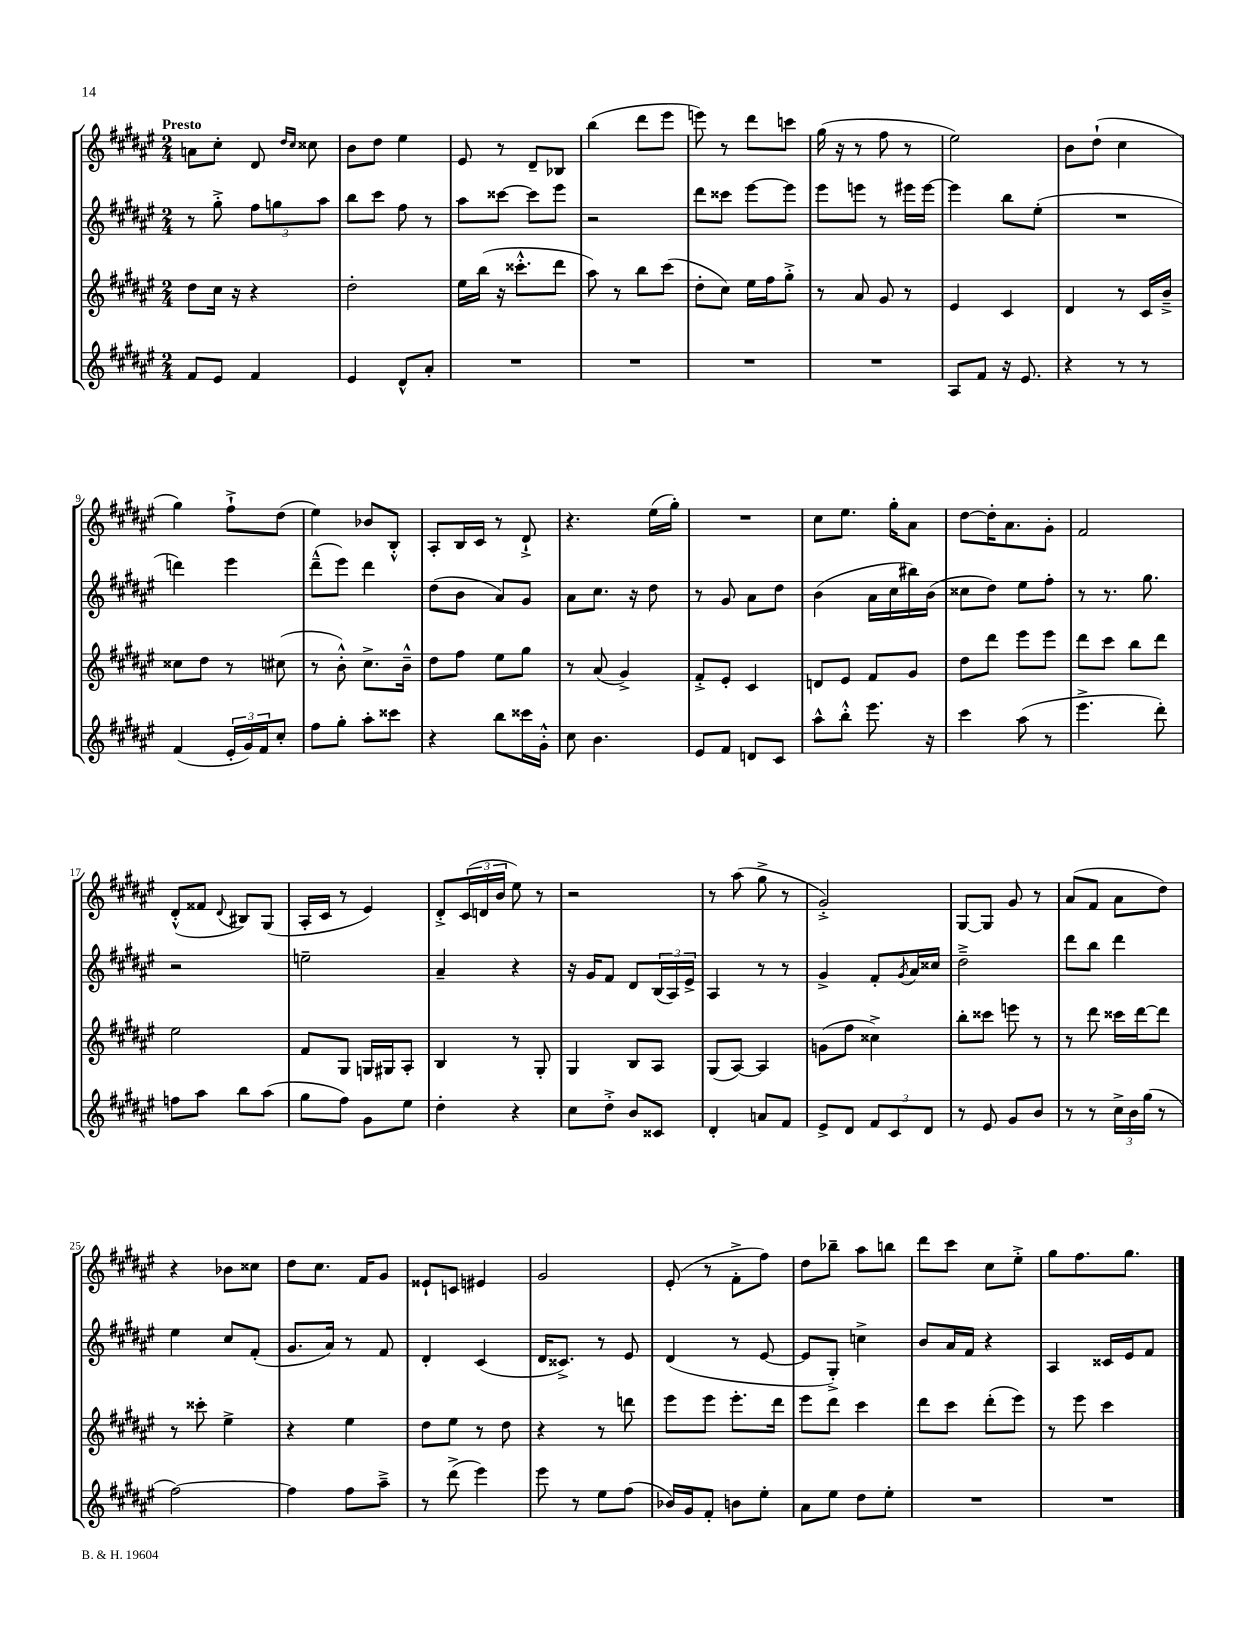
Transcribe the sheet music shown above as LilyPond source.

<<
\new StaffGroup <<
\new Staff = "s0" {
    \clef treble \key fis \major \numericTimeSignature \time 2/4 \tempo "Presto"
    a'8 cis''8-. dis'8 \grace { dis''16 cis''16 } cisis''8 |
    b'8 dis''8 eis''4 |
    eis'8 r8 dis'8-- bes8 |
    b''4( dis'''8 eis'''8 |
    e'''8) r8 dis'''8 c'''8 |
    gis''16( r16 r8 fis''8 r8 |
    eis''2) |
    b'8 dis''8-!( cis''4 |
    gis''4) fis''8-!-> dis''8( |
    eis''4) bes'8 b8-.-^ |
    ais8-. b16 cis'16 r8 dis'8-!-> |
    r4. eis''16( gis''16-.) |
    R2 |
    cis''8 eis''8. gis''16-. ais'8 |
    dis''8~ dis''16-. ais'8. gis'8-. |
    fis'2 |
    dis'8-.-^( fisis'8 \appoggiatura { dis'8 } bis8) gis8( |
    ais16-. cis'16 r8 eis'4) |
    dis'8-.-> \tuplet 3/2 { cis'16( d'16 b'16 } eis''8) r8 |
    r2 |
    r8 ais''8( gis''8-> r8 |
    gis'2-.->) |
    gis8~ gis8 gis'8 r8 |
    ais'8( fis'8 ais'8 dis''8) |
    r4 bes'8 cisis''8 |
    dis''8 cis''8. fis'16 gis'8 |
    eisis'8-! c'8 eis'4 |
    gis'2 |
    eis'8-.( r8 fis'8-.-> fis''8) |
    dis''8 bes''8-- ais''8 b''8 |
    dis'''8 cis'''8 cis''8 eis''8-.-> |
    gis''8 fis''8. gis''8. \bar "|." |
}
\new Staff = "s1" {
    \clef treble \key fis \major \numericTimeSignature \time 2/4
    r8 gis''8-.-> \tuplet 3/2 { fis''8 g''8 ais''8 } |
    b''8 cis'''8 fis''8 r8 |
    ais''8 cisis'''8~ cisis'''8 eis'''8 |
    r2 |
    dis'''8 cisis'''8 eis'''8~ eis'''8 |
    eis'''8 e'''8 r8 eis'''16 eis'''16~ |
    eis'''4 b''8 eis''8-.( |
    R2 |
    d'''4) eis'''4 |
    dis'''8---^( eis'''8) dis'''4 |
    dis''8( b'8 ais'8) gis'8 |
    ais'8 cis''8. r16 dis''8 |
    r8 gis'8 ais'8 dis''8 |
    b'4( ais'16 cis''16 bis''16) b'16( |
    cisis''8 dis''8) eis''8 fis''8-. |
    r8 r8. gis''8. |
    r2 |
    e''2-- |
    ais'4-- r4 |
    r16 gis'16 fis'8 dis'8 \tuplet 3/2 { b16( ais16) eis'16-> } |
    ais4 r8 r8 |
    gis'4-> fis'8-. \acciaccatura { gis'8 } ais'16 cisis''16 |
    dis''2---> |
    dis'''8 b''8 dis'''4 |
    eis''4 cis''8 fis'8-.( |
    gis'8. ais'16) r8 fis'8 |
    dis'4-. cis'4( |
    dis'16 cisis'8.->) r8 eis'8 |
    dis'4( r8 eis'8~ |
    eis'8 gis8-.->) c''4-> |
    b'8 ais'16 fis'16 r4 |
    ais4 cisis'16 eis'16 fis'8 \bar "|." |
}
\new Staff = "s2" {
    \clef treble \key fis \major \numericTimeSignature \time 2/4
    dis''8 cis''16 r16 r4 |
    dis''2-. |
    eis''16 b''16( r16 cisis'''8.-.-^ dis'''8 |
    ais''8) r8 b''8 cis'''8( |
    dis''8-. cis''8) eis''16 fis''16 gis''8-.-> |
    r8 ais'8 gis'8 r8 |
    eis'4 cis'4 |
    dis'4 r8 cis'16 b'16---> |
    cisis''8 dis''8 r8 cis''8( |
    r8 b'8-.-^) cis''8.-> b'16---^ |
    dis''8 fis''8 eis''8 gis''8 |
    r8 ais'8( gis'4->) |
    fis'8-.-> eis'8-. cis'4 |
    d'8 eis'8 fis'8 gis'8 |
    dis''8 dis'''8 eis'''8 eis'''8 |
    dis'''8 cis'''8 b''8 dis'''8 |
    eis''2 |
    fis'8 gis8 g16 gis16 ais8-. |
    b4 r8 gis8-. |
    gis4 b8 ais8 |
    gis8( ais8~) ais4 |
    g'8( fis''8 cisis''4->) |
    b''8-. cisis'''8 e'''8 r8 |
    r8 dis'''8 cisis'''16 dis'''16~ dis'''8 |
    r8 cisis'''8-. eis''4-> |
    r4 eis''4 |
    dis''8 eis''8 r8 dis''8 |
    r4 r8 d'''8 |
    eis'''8 eis'''8 eis'''8.-. dis'''16 |
    eis'''8 dis'''8 cis'''4 |
    dis'''8 cis'''8 dis'''8-.( eis'''8) |
    r8 eis'''8 cis'''4 \bar "|." |
}
\new Staff = "s3" {
    \clef treble \key fis \major \numericTimeSignature \time 2/4
    fis'8 eis'8 fis'4 |
    eis'4 dis'8-^ ais'8-. |
    R2 |
    R2 |
    R2 |
    R2 |
    ais8 fis'8 r16 eis'8. |
    r4 r8 r8 |
    fis'4( \tuplet 3/2 { eis'16-. gis'16) fis'16 } cis''8-. |
    fis''8 gis''8-. ais''8-. cisis'''8 |
    r4 b''8 cisis'''16 gis'16-.-^ |
    cis''8 b'4. |
    eis'8 fis'8 d'8 cis'8 |
    ais''8-^ b''8-.-^ eis'''8. r16 |
    cis'''4 ais''8( r8 |
    eis'''4.-> dis'''8-.) |
    f''8 ais''8 b''8 ais''8( |
    gis''8 fis''8) gis'8 eis''8 |
    dis''4-. r4 |
    cis''8 dis''8-.-> b'8 cisis'8 |
    dis'4-. a'8 fis'8 |
    eis'8-> dis'8 \tuplet 3/2 { fis'8 cis'8 dis'8 } |
    r8 eis'8 gis'8 b'8 |
    r8 r8 \tuplet 3/2 { cis''16-> b'16 gis''16( } r8 |
    fis''2~) |
    fis''4 fis''8 ais''8---> |
    r8 dis'''8->( eis'''4) |
    eis'''8 r8 eis''8 fis''8( |
    bes'16) gis'16 fis'8-. b'8 eis''8-. |
    ais'8 eis''8 dis''8 eis''8-. |
    R2 |
    R2 \bar "|." |
}
>>
>>
